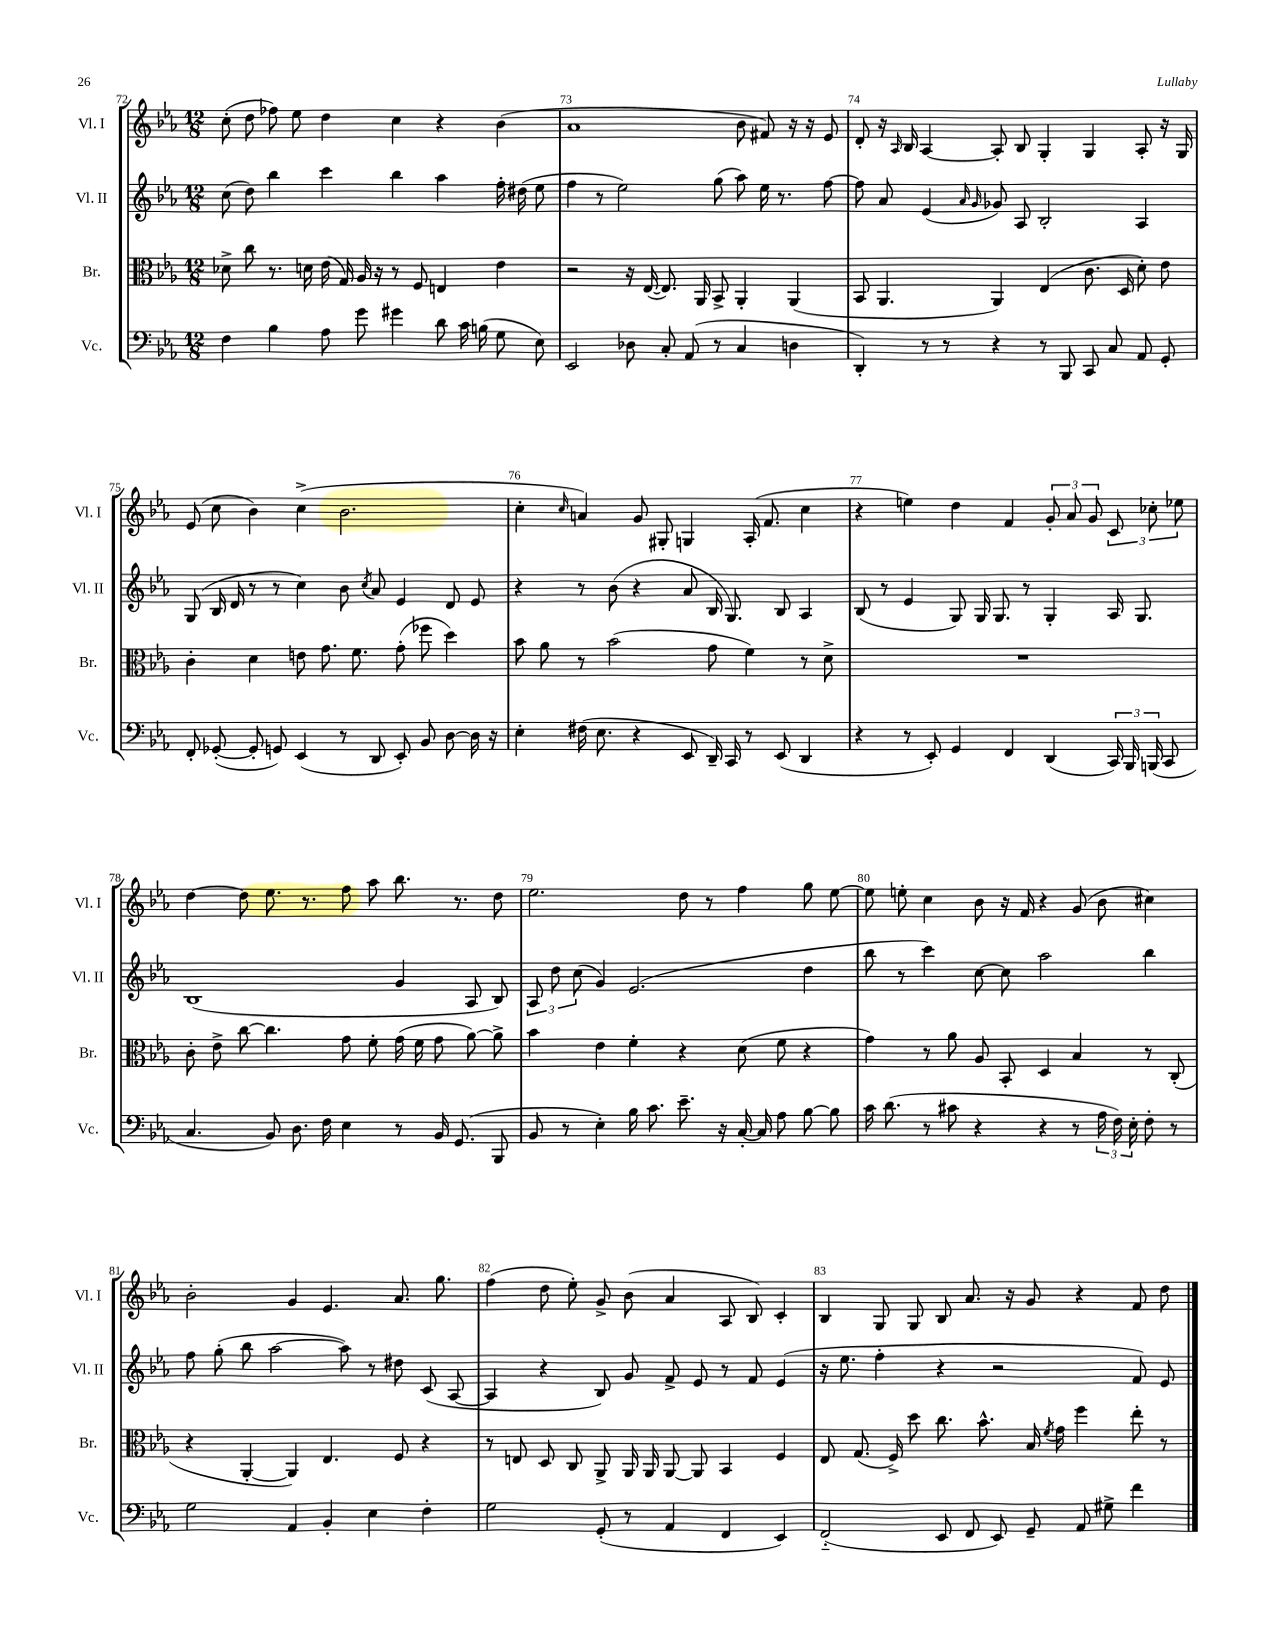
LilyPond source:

<<
\new StaffGroup <<
\new Staff = "s0" \with { instrumentName = "Vl. I" shortInstrumentName = "Vl. I" } {
    \clef treble \key ees \major \numericTimeSignature \time 12/8
    \autoBeamOff c''8-.( d''8 fes''8) ees''8 d''4 c''4 r4 bes'4( |
    aes'1 bes'8 fis'8) r16 r16 ees'8 |
    d'8-. r16 \grace { aes16 } bes16 aes4~ aes8-. bes8 g4-. g4 aes8-. r16 g16 |
    ees'8( c''8 bes'4) c''4->( bes'2. |
    c''4-. \grace { c''16 } a'4) g'8 gis8-. g4 aes16-.( f'8. c''4 |
    r4 e''4) d''4 f'4 \tuplet 3/2 { g'8-. aes'8 g'8 } \tuplet 3/2 { c'8 ces''8-. ees''8 } |
    d''4~ d''8 ees''8. r8. f''8 aes''8 bes''8. r8. d''8 |
    ees''2. d''8 r8 f''4 g''8 ees''8~ |
    ees''8 e''8-. c''4 bes'8 r16 f'16 r4 g'8( bes'8 cis''4) |
    bes'2-. g'4 ees'4. aes'8. g''8. |
    f''4( d''8 ees''8-.) g'8-> bes'8( aes'4 aes8 bes8) c'4-. |
    bes4 g8 g8 bes8 aes'8. r16 g'8 r4 f'8 d''8 \bar "|." |
}
\new Staff = "s1" \with { instrumentName = "Vl. II" shortInstrumentName = "Vl. II" } {
    \clef treble \key ees \major \numericTimeSignature \time 12/8
    \autoBeamOff c''8( d''8) bes''4 c'''4 bes''4 aes''4 f''16-. dis''16( ees''8 |
    f''4 r8 ees''2) g''8( aes''8) ees''16 r8. f''8~ |
    f''8 aes'8 ees'4( \grace { aes'16 g'16 } ges'8) aes8 bes2-. aes4 |
    g8( bes16 d'16 r8 r8 c''4) bes'8 \acciaccatura { c''8 } aes'8 ees'4 d'8 ees'8 |
    r4 r8 bes'8( r4 aes'8 bes16 g8.) bes8 aes4 |
    bes8( r8 ees'4 g8) g16 g8. r8 g4-. aes16 g8. |
    bes1( g'4 aes8 bes8) |
    \tuplet 3/2 { aes8 d''8 c''8( } g'4) ees'2.( d''4 |
    bes''8 r8 c'''4) c''8~ c''8 aes''2 bes''4 |
    f''8 g''8-.( bes''8 aes''2~ aes''8) r8 dis''8 c'8( aes8~ |
    aes4 r4 bes8) g'8 f'8-> ees'8 r8 f'8 ees'4( |
    r16 ees''8. f''4-. r4 r2 f'8) ees'8 \bar "|." |
}
\new Staff = "s2" \with { instrumentName = "Br." shortInstrumentName = "Br." } {
    \clef alto \key ees \major \numericTimeSignature \time 12/8
    \autoBeamOff des'8-> c''8 r8. d'16 ees'16( g16) aes16 r16 r8 f8 e4 ees'4 |
    r2 r16 ees16~( ees8.) aes,16 bes,8-> aes,4-. aes,4( |
    bes,8 aes,4. aes,4) ees4( c'8. d16 d'8-.) ees'8 |
    c'4-. d'4 e'8 g'8. f'8. g'8-.( fes''8 d''4) |
    bes'8 aes'8 r8 bes'2( g'8 f'4) r8 d'8-> |
    R1. |
    c'8-. ees'8-> c''8~ c''4. g'8 f'8-. g'16( f'16 g'8 aes'8~) aes'8-> |
    bes'4 ees'4 f'4-. r4 d'8( f'8 r4 |
    g'4) r8 aes'8 aes8 bes,8-. d4 bes4 r8 c8-.( |
    r4 aes,4~-. aes,4) ees4. f8 r4 |
    r8 e8 d8 c8 aes,8-> aes,16 aes,16 aes,8~ aes,8 bes,4 f4 |
    ees8 g8.( f16->) d''8 c''8. bes'8.-^ bes16 \acciaccatura { f'8 } g'16 f''4 ees''8-. r8 \bar "|." |
}
\new Staff = "s3" \with { instrumentName = "Vc." shortInstrumentName = "Vc." } {
    \clef bass \key ees \major \numericTimeSignature \time 12/8
    \autoBeamOff f4 bes4 aes8 g'8 gis'4 d'8 c'16 b16( g8 ees8) |
    ees,2 des8 c8-. aes,8( r8 c4 d4 |
    d,4-.) r8 r8 r4 r8 bes,,8 c,8 c8 aes,8 g,8-. |
    f,8-. ges,8~-.( ges,8-. g,8) ees,4( r8 d,8 ees,8-.) bes,8 d8~ d16 r16 |
    ees4-. fis16( ees8. r4 ees,8 d,16--) c,16 r8 ees,8( d,4 |
    r4 r8 ees,8-.) g,4 f,4 d,4( \tuplet 3/2 { c,16) bes,,16 b,,16( } c,8 |
    c4. bes,8) d8. f16 ees4 r8 bes,16 g,8.( bes,,8 |
    bes,8 r8 ees4-.) bes16 c'8. ees'8.-- r16 c16~-. c16 aes8 bes8~ bes8 |
    c'16 d'8.( r8 cis'8 r4 r4 r8 \tuplet 3/2 { aes16 f16) ees16-. } f8-. r8 |
    g2 aes,4 bes,4-. ees4 f4-. |
    g2 g,8-.( r8 aes,4 f,4 ees,4) |
    f,2-_( ees,8 f,8 ees,8) g,8-- aes,8 gis8-> f'4 \bar "|." |
}
>>
>>
\layout { \context { \Score currentBarNumber = #72 \override BarNumber.break-visibility = ##(#f #t #t) barNumberVisibility = #all-bar-numbers-visible } }
